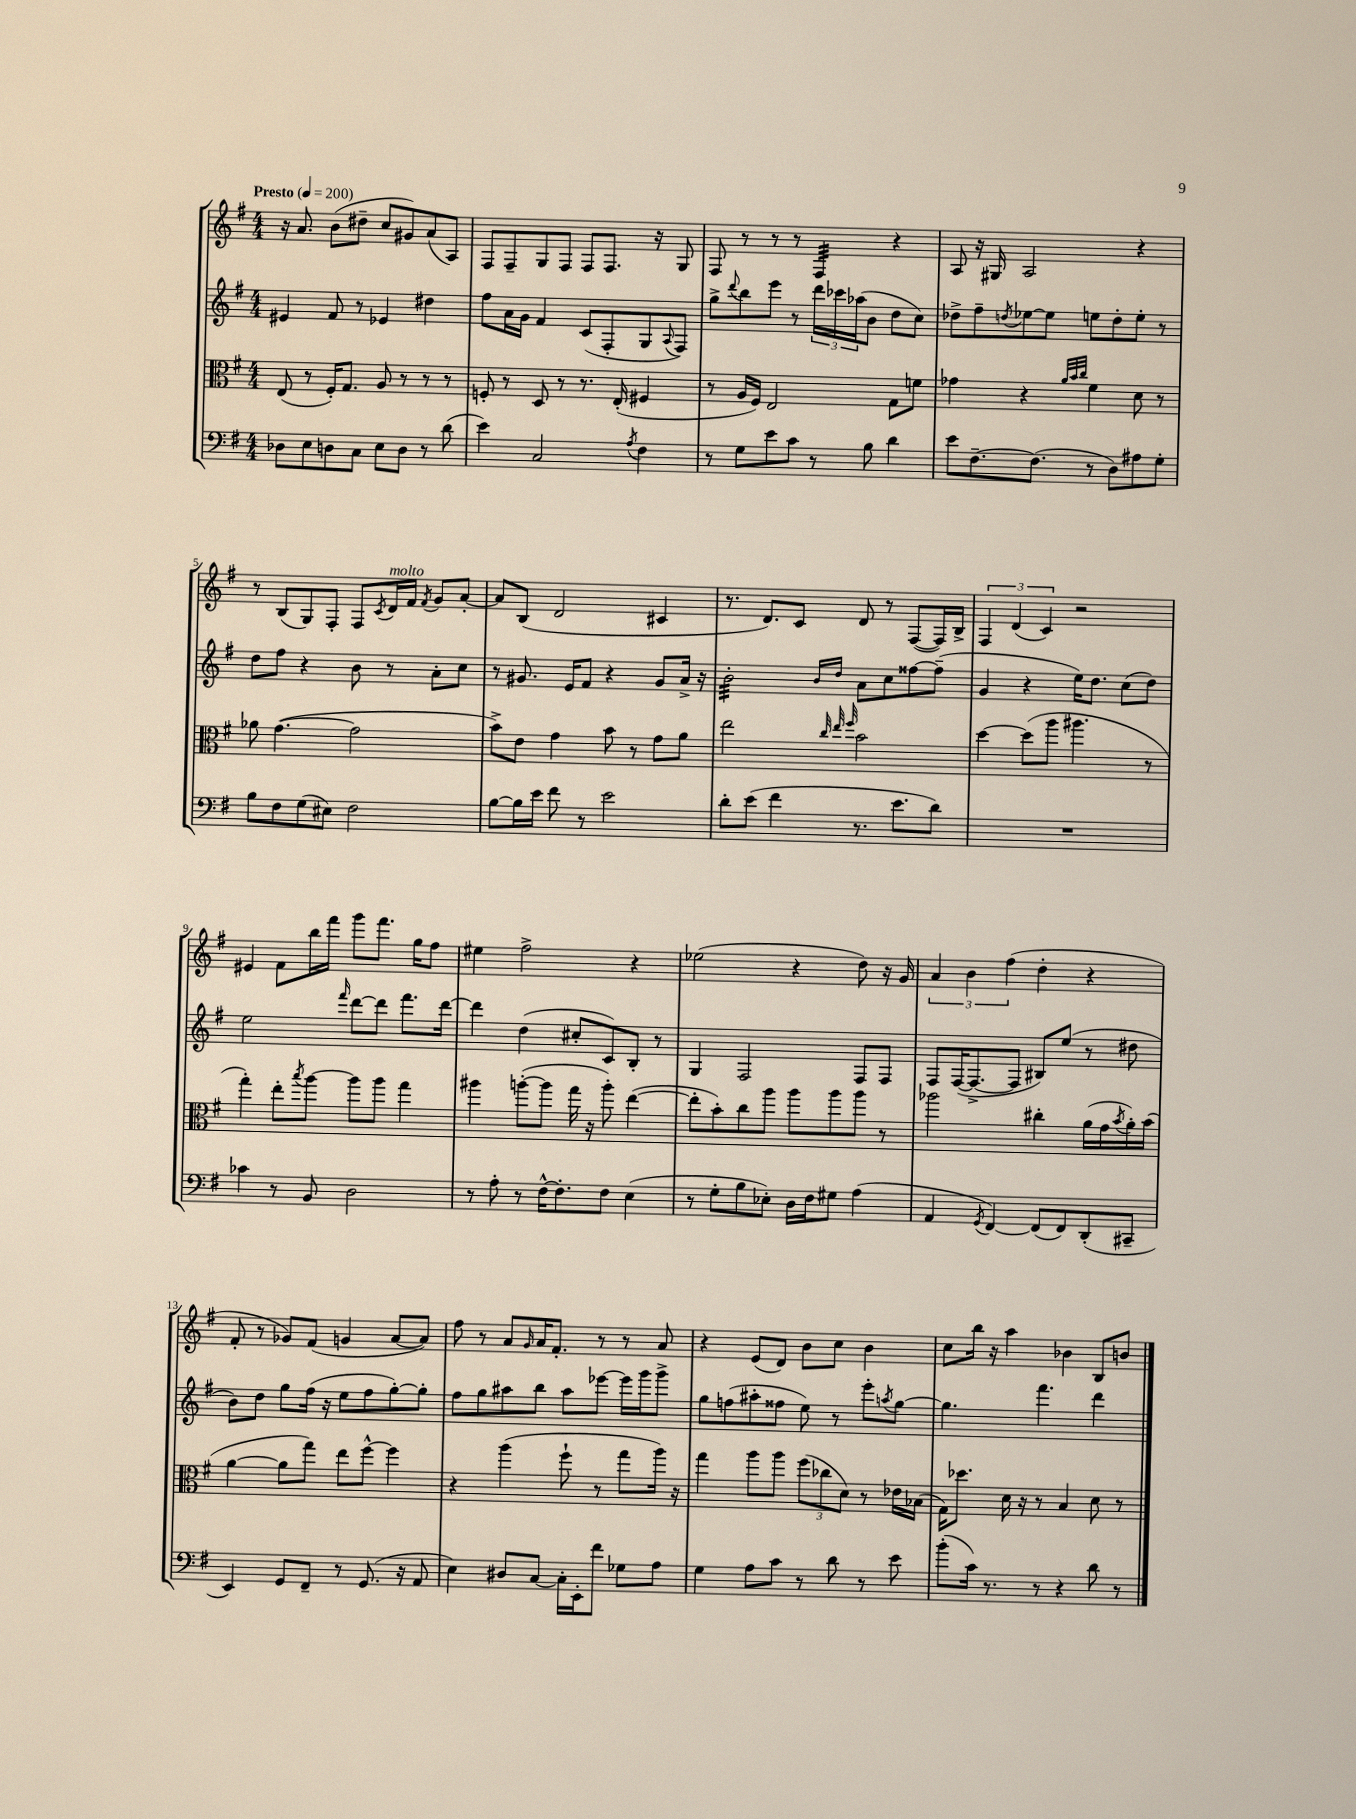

**kern	**kern	**kern	**kern
*staff4	*staff3	*staff2	*staff1
*clefF4	*clefC3	*clefG2	*clefG2
*k[f#]	*k[f#]	*k[f#]	*k[f#]
*M4/4	*M4/4	*M4/4	*M4/4
*MM200	*MM200	*MM200	*MM200
8D-	(8E	4e#	16r
.	.	.	8.a
8E	8r	.	.
8D	16F#')	8f#	(8b
.	8.G	.	.
8C	.	8r	8dd#~
8E	8A	4e-	8cc
8D	8r	.	8g#)
8r	8r	4dd#	(8a
(8d	8r	.	8A)
=	=	=	=
4e)	8F'	8ff#	8F#
.	8r	16a	8F#~
.	.	16g	.
2C	8D	4f#	8G
.	8r	.	8F#
.	8.r	(8c	8F#
.	.	8F#'	8.F#
.	(16E'	.	.
8qA	.	.	.
4F#	4F#	8G	.
.	.	.	16r
.	.	8qqA	.
.	.	8F#)	8G
=	=	=	=
8r	8r	8gg^	8F#
.	.	8qqddd	.
8G	16A	8bb	8r
.	16F#)	.	.
8e	2E	8eee	8r
8c	.	8r	8r
8r	.	24ddd	4F#
.	.	24ccc-	.
.	.	(24aa-	.
8B	.	8b	.
4d	8G	8dd	4r
.	8f	8cc)	.
=	=	=	=
8e	4g-	8dd-^	8A
[8.F#~	.	8ff#~	16r
.	.	.	16G#
.	.	8qdd	.
.	4r	[8ee-	2A
(8.F#]	.	.	.
.	.	8ee-]	.
.	32qqa	.	.
.	32qqb	.	.
.	32qqcc	.	.
8r	4f#	8ee	.
8D)	.	8dd'	.
8A#	8d	8ee'	4r
8G'	8r	8r	.
=	=	=	=
8B	8a-	8dd	8r
8F#	([4.g	8ff#	(8B
(8G	.	4r	8G)
8E#)	.	.	8F#'
2F#	2g]	8b	8F#
.	.	.	8qc
.	.	8r	16d
.	.	.	16f#
.	.	.	8qf#
.	.	8a'	8g
.	.	8cc	[8a'
=	=	=	=
[8B	8b^)	8r	8a]
16B]	8e	8.g#	(8B
16e	.	.	.
8f#	4g	.	2d
.	.	16e	.
8r	.	8f#	.
2e	8b	4r	.
.	8r	.	.
.	8g	8g#	4c#
.	8a	16a^	.
.	.	16r	.
=	=	=	=
8d'	2ee	2b'	8.r
(8e	.	.	.
.	.	.	8.d)
4f#	.	.	.
.	.	.	8c
.	32qqcc	.	.
.	32qqee	16qqb	.
.	32qqff#	16qqdd	.
8.r	2b	8a	8d
.	.	8cc	8r
8.e	.	.	.
.	.	[8ff##	([8F#
8d)	.	(8ff##~]	16F#])
.	.	.	16B^
=	=	=	=
1r	[4dd	4g	6F#
.	.	.	(6d
.	(8dd]	4r	.
.	.	.	6c)
.	8aa	.	.
.	4.aa#	16ee)	2r
.	.	8.dd	.
.	.	(8cc	.
.	8r	8dd)	.
=	=	=	=
4c-	4gg')	2ee	4e#
8r	8ee'	.	8f#
.	8qbb	.	.
8BB	[8aa	.	16bb
.	.	.	16fff#
.	.	16qqfff#	.
2D	8aa]	[8ddd	8ggg
.	8aa	8ddd]	8.fff#
.	4gg	8.fff#	.
.	.	.	16gg
.	.	.	8ff#
.	.	[16ddd	.
=	=	=	=
8r	4aa#	4ddd]	4ee#
8A'	.	.	.
8r	([8aa'	(4dd	2ff#^
[16F#^^	8aa]	.	.
8.F#']	.	.	.
.	16gg	8cc#'	.
.	16r	.	.
8F#	8aa')	8c)	.
(4E	([4ee	8B'	4r
.	.	8r	.
=	=	=	=
8r	8ee']	4G	(2ee-
8G'	8b')	.	.
8B	8cc	2F#	.
8E-')	8aa	.	.
16D	8aa	.	4r
16F#	.	.	.
8G#	8aa	.	.
(4A	8aa	8F#	8dd)
.	8r	8F#	16r
.	.	.	16g
=	=	=	=
4AA	2aa-	8F#	6a
.	.	([16F#	.
.	.	.	6b
.	.	8.F#^_	.
8qGG	.	.	.
[4FF#)	.	.	.
.	.	.	(6ff#
.	.	8F#]	.
(8FF#]	4cc#'	8B#)	4dd'
8FF#)	.	(8ee	.
(8DD'	(16a	8r	4r
.	16g	.	.
.	8qb	.	.
8CC#~	16a')	8dd#	.
.	(16b	.	.
=	=	=	=
4EE)	[4a	8b)	8f#'
.	.	8dd	8r
8GG	8a]	8gg	8g-)
8FF#~	8gg)	(16ff#	(8f#
.	.	16r	.
8r	8ee	8ee	4g
(8.GG	[8ff#^^	8ff#	.
.	4ff#]	[8gg')	[8a
16r	.	.	.
8AA	.	8gg']	8a])
=	=	=	=
4E)	4r	8ff#	8ff#
.	.	8gg	8r
8D#	(4aa	8aa#	8a
.	.	.	16qqg
[8C	.	8bb	16a
.	.	.	8.f#'
16C']	8ff#`	8aa#	.
16EE'	.	.	.
8f#	8r	[8eee-	8r
8G-	8gg	16eee-]	8r
.	.	16ggg	.
8A	16aa)	8ggg^	8a
.	16r	.	.
=	=	=	=
4G	4gg	8gg	4r
.	.	(8ff	.
8A	8aa	8aa#'	(8e
8c	8aa	8ff##	8d)
8r	(12ff#	8ee)	8b
.	12cc-	.	.
8d	.	8r	8cc
.	12d)	.	.
8r	8r	8eee'	4b
.	.	8qaa	.
8e	16e-	[8gg	.
.	(16B-	.	.
=	=	=	=
(8b'	16G)	4.gg]	8cc
.	8.dd-	.	.
16c)	.	.	16bb
8.r	.	.	16r
.	16d	.	4aa
.	16r	.	.
8r	8r	4.fff#	.
4r	4B	.	4b-
8d	8d	4ddd	8B
8r	8r	.	8b
==	==	==	==
*-	*-	*-	*-
